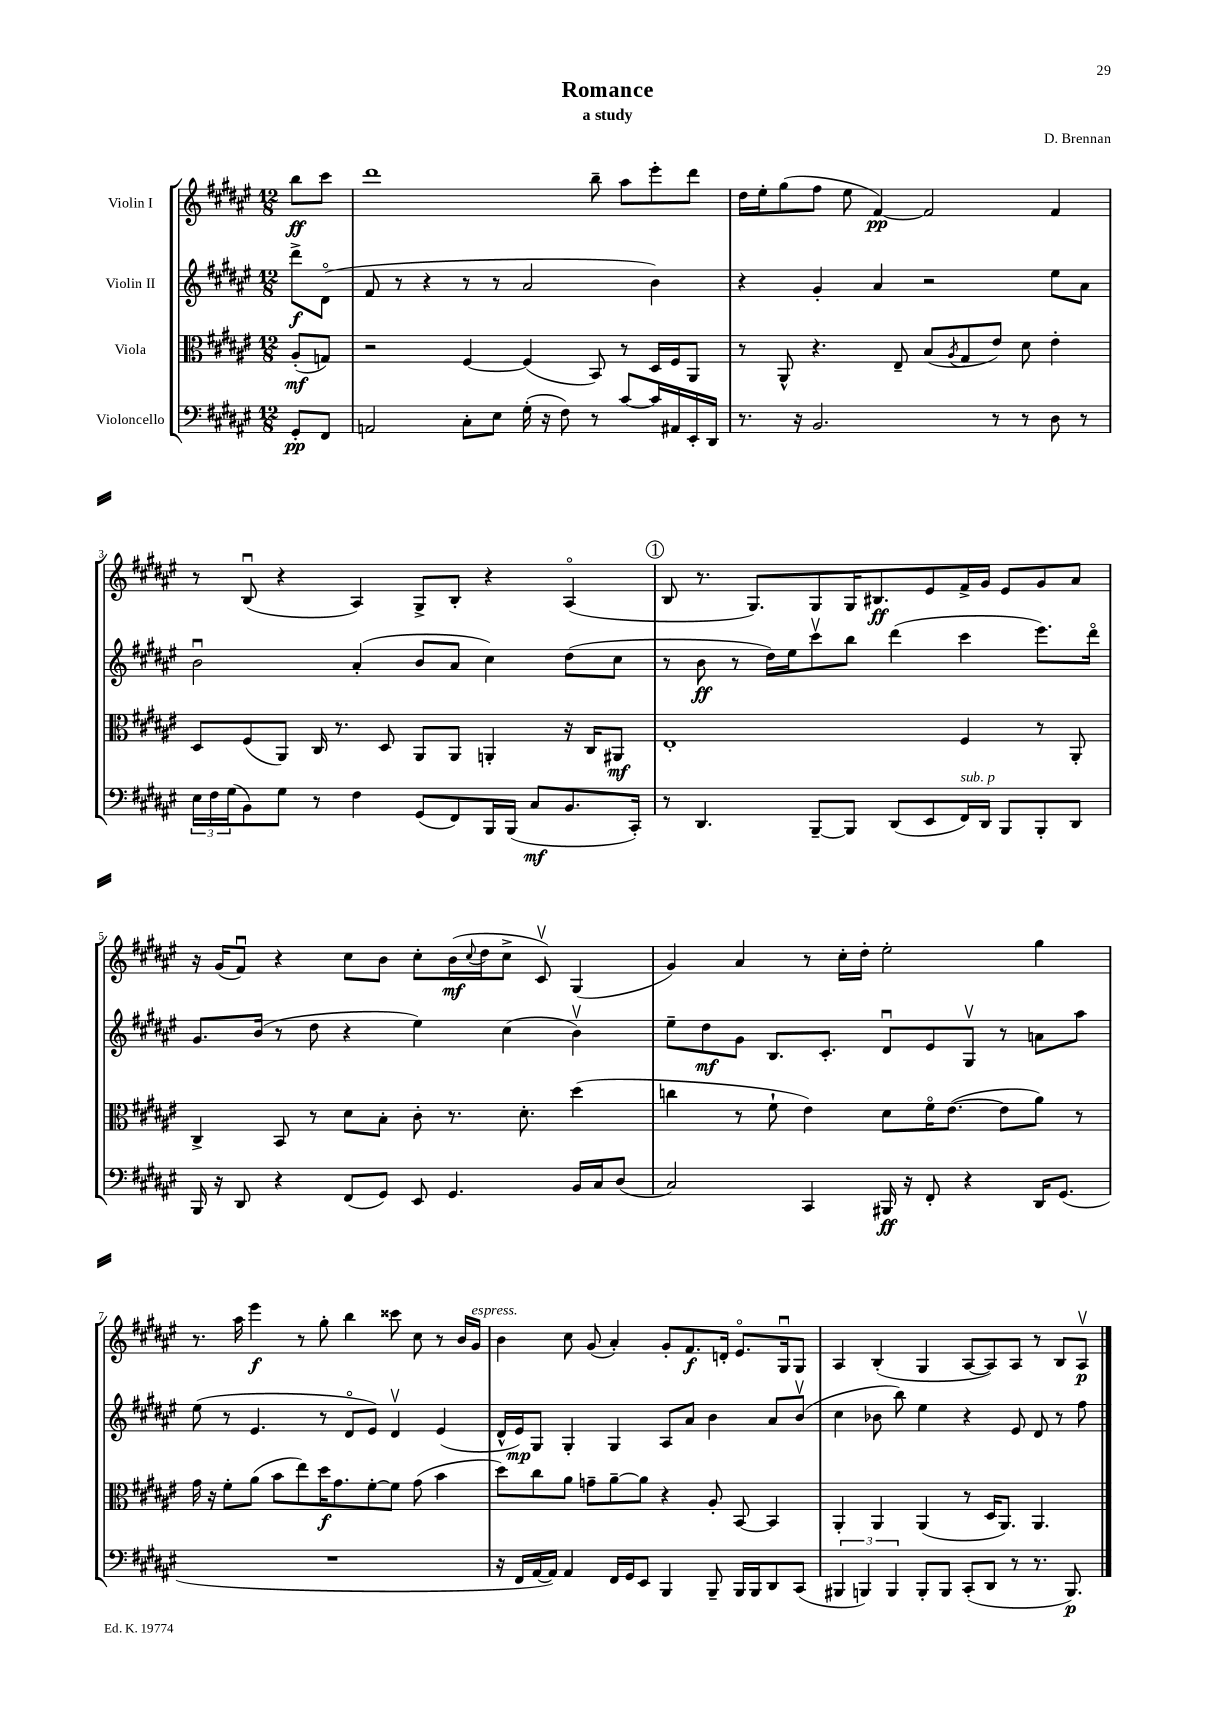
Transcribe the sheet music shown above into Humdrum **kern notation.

**kern	**kern	**kern	**kern
*staff4	*staff3	*staff2	*staff1
*clefF4	*clefC3	*clefG2	*clefG2
*k[f#c#g#d#a#e#]	*k[f#c#g#d#a#e#]	*k[f#c#g#d#a#e#]	*k[f#c#g#d#a#e#]
*M12/8	*M12/8	*M12/8	*M12/8
8GG#'	(8A#'	8ddd#^	8bb
8FF#	8G)	(8d#o	8ccc#
=	=	=	=
2AA	2r	8f#	1ddd#
.	.	8r	.
.	.	4r	.
8C#'	[4F#	8r	.
8E#	.	8r	.
(16G#'	(4F#]	2a#	.
16r	.	.	.
8F#)	.	.	.
8r	8BB)	.	8bb~
[8c#	8r	.	8aa#
16c#]	16D#	4b)	8eee#'
16AA#	16F#	.	.
16EE#'	8AA#	.	8ddd#
16DD#	.	.	.
=	=	=	=
8.r	8r	4r	16dd#
.	.	.	16ee#'
.	8AA#^^	.	(8gg#
16r	.	.	.
2.BB	4.r	4g#'	8ff#
.	.	.	8ee#
.	.	4a#	[4f#)
.	8E#~	.	.
.	(8B	2r	2f#]
.	8qA#	.	.
.	8G#	.	.
8r	8e#)	.	.
8r	8d#	.	.
8D#	4e#'	8ee#	4f#
8r	.	8a#	.
=	=	=	=
24E#	8D#	2bu	8r
24F#	.	.	.
(24G#	.	.	.
8BB)	(8F#	.	(8Bu
8G#	8AA#)	.	4r
8r	16C#	.	.
.	8.r	.	.
4F#	.	(4a#'	4A#)
.	8D#	.	.
(8GG#	8AA#	8b	8G#^
8FF#)	8AA#	8a#	8B'
16BBB	4AA'	4cc#)	4r
(16BBB	.	.	.
8C#	.	.	.
8.BB	16r	(8dd#	(4A#o
.	16C#	.	.
.	8AA#	8cc#	.
16CC#')	.	.	.
=	=	=	=
8r	1E#'	8r	8B
4.DD#	.	8b	8.r
.	.	8r	.
.	.	.	8.G#)
.	.	16dd#)	.
.	.	16ee#	.
[8BBB~	.	8ccc#v	8G#
8BBB]	.	8bb	16G#
.	.	.	8.B#
(8DD#	.	(4ddd#	.
8EE#	.	.	8e#
16FF#)	4F#	4ccc#	16f#^
16DD#	.	.	16g#
8BBB	.	.	8e#
8BBB'	8r	8.eee#)	8g#
8DD#	8AA#'	.	8a#
.	.	16ddd#o	.
=	=	=	=
16BBB	4C#^	8.g#	16r
16r	.	.	(16g#
8DD#	.	.	8f#u)
.	.	(16b	.
4r	8BB	8r	4r
.	8r	8dd#	.
(8FF#	8d#	4r	8cc#
8GG#)	8B'	.	8b
8EE#	8c#'	4ee#)	8cc#'
4.GG#	8.r	.	(16b
.	.	.	8qqcc#
.	.	.	16dd#
.	.	(4cc#	8cc#^
.	8.d#'	.	.
.	.	.	8c#v)
16BB	(4dd#	4bv)	(4G#
16C#	.	.	.
(8D#	.	.	.
=	=	=	=
2C#)	4cc	8ee#~	4g#)
.	.	8dd#	.
.	8r	8g#	4a#
.	8f#`	8.B	.
4CC#	4e#)	.	8r
.	.	8.c#'	.
.	.	.	16cc#'
.	.	.	16dd#'
16BBB#	8d#	8d#u	2ee#'
16r	.	.	.
8FF#'	16f#o	8e#	.
.	([8.e#	.	.
4r	.	8G#v	.
.	8e#]	8r	.
16DD#	8a#)	8a	4gg#
(8.GG#	.	.	.
.	8r	8aa#	.
=	=	=	=
1.r	16g#	(8ee#	8.r
.	16r	.	.
.	8f#'	8r	.
.	.	.	16aa#
.	(8a#	4.e#	4eee#
.	8b	.	.
.	8ee#)	.	8r
.	16dd#	8r	8gg#'
.	8.g#	.	.
.	.	8d#o	4bb
.	[8f#'	8e#)	.
.	8f#]	4d#v	8ccc##
.	(8g#	.	8cc#
.	4b	(4e#	8r
.	.	.	16b
.	.	.	16g#
=	=	=	=
16r	8dd#)	16d#^^	4b
16FF#	.	16e#)	.
[16AA#	8cc#	8G#	.
16AA#])	.	.	.
4AA#	8a#	4G#'	8cc#
.	8g~	.	(8g#
16FF#	[8a#~	4G#	4a#')
16GG#	.	.	.
8EE#	8a#]	.	.
4BBB	4r	8A#	8g#'
.	.	8a#	8.f#
8BBB~	8A#'	4b	.
.	.	.	16d'
16BBB	[8BB	.	8.e#o
16BBB	.	.	.
8DD#	4BB]	8a#	.
.	.	.	16G#u
(8CC#	.	(8bv	8G#
=	=	=	=
6BBB#	4AA#'	4cc#	4A#
6BBB)	.	.	.
.	4AA#	8b-	(4B'
6BBB	.	.	.
.	.	8bb)	.
8BBB'	(4AA#	4ee#	4G#
8BBB	.	.	.
(8CC#'	8r	4r	[8A#
8DD#	16D#	.	8A#])
.	8.AA#)	.	.
8r	.	8e#	8A#
8.r	4.AA#	8d#	8r
.	.	8r	8B
8.BBB)	.	.	.
.	.	8ff#	8A#v
==	==	==	==
*-	*-	*-	*-
